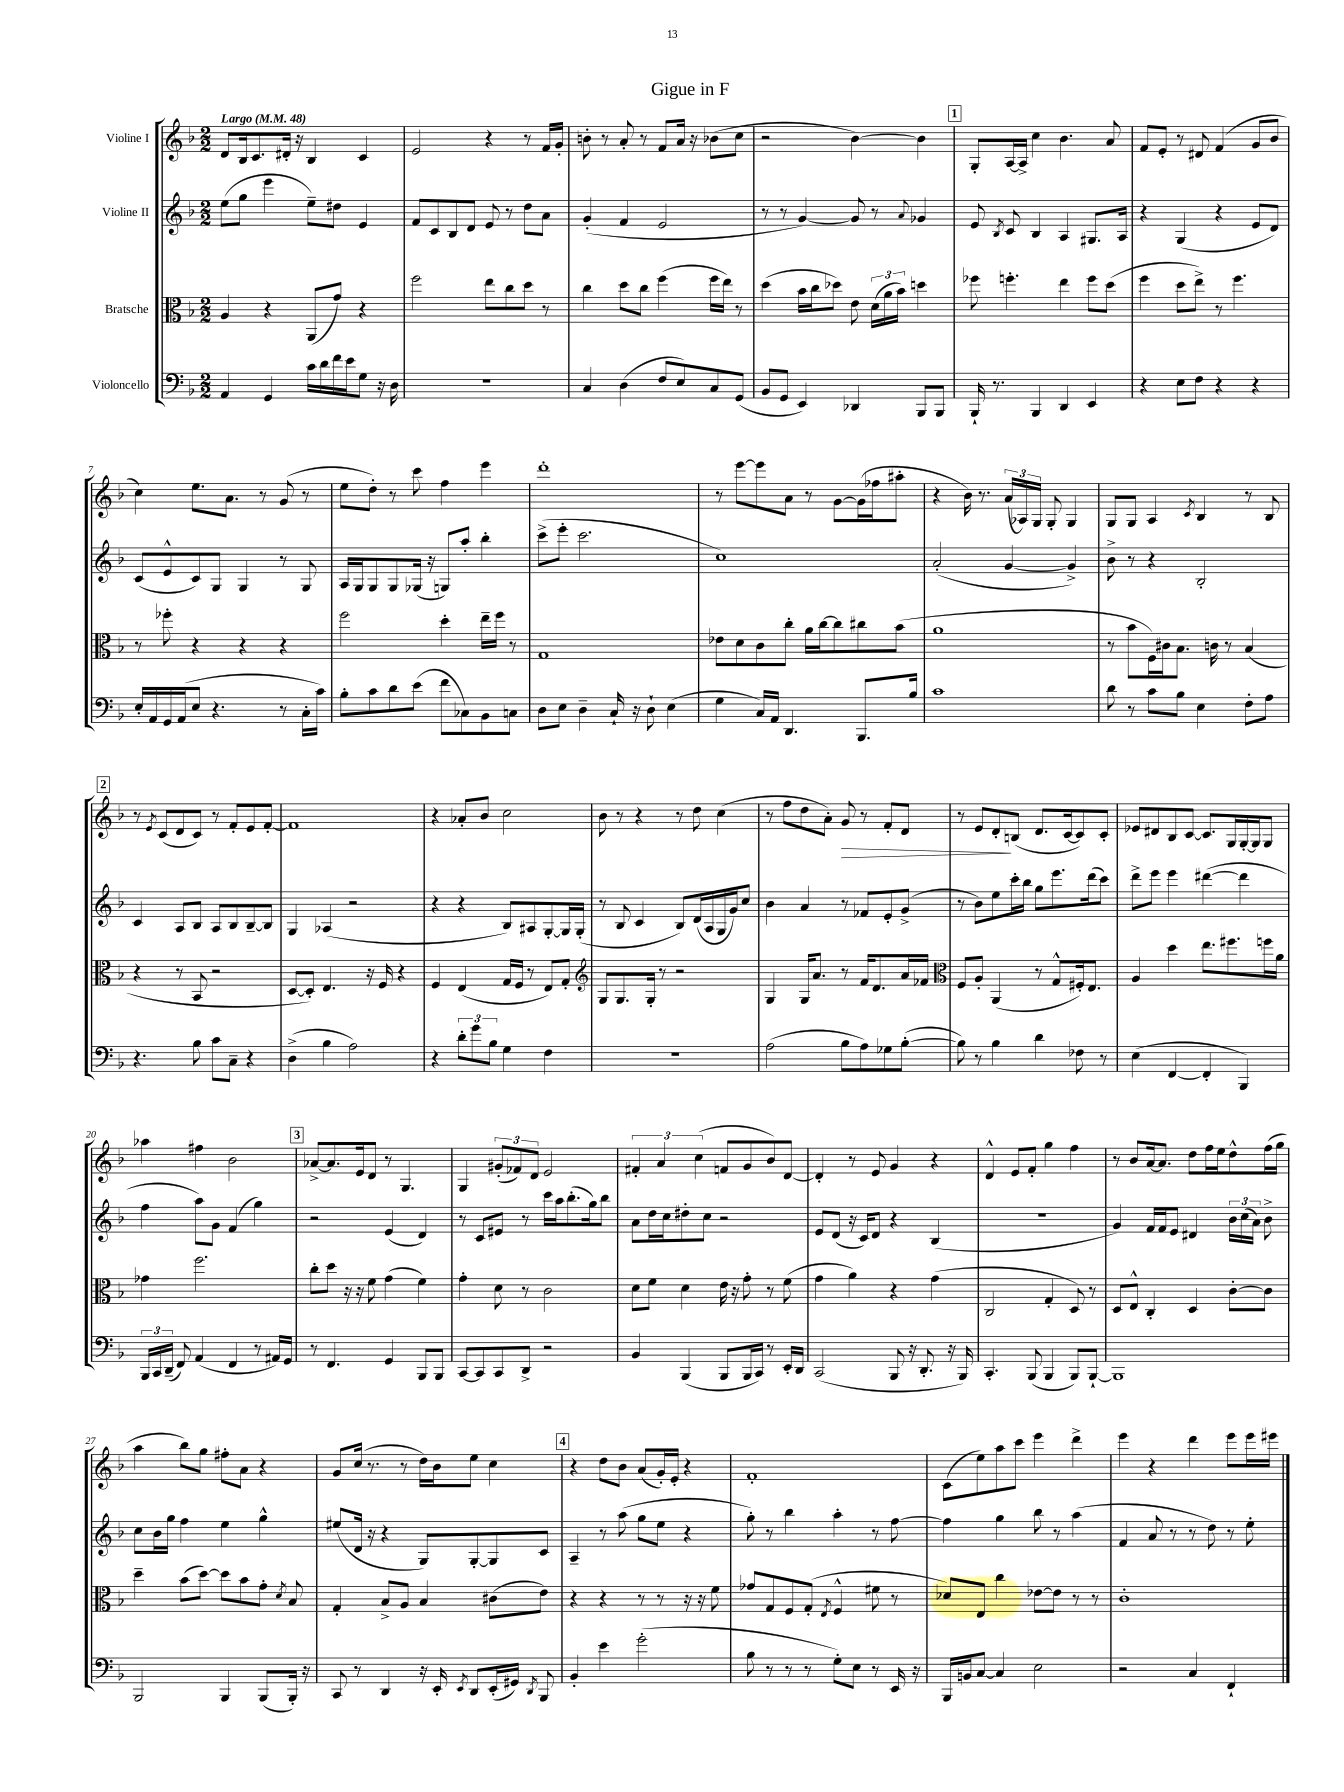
\header { title = "Gigue in F" }
<<
\new StaffGroup <<
\new Staff = "s0" \with { instrumentName = "Violine I" } {
    \clef treble \key f \major \numericTimeSignature \time 2/2 \tempo "Largo" 4 = 48
    \autoBeamOff d'8[ bes16 c'8. dis'16]-. r16 bes4 c'4 |
    e'2 r4 r8 f'16[ g'16]-. |
    b'8-. r8 a'8-. r8 f'8[ a'16] r16 bes'8[( c''8] |
    r2 bes'4~) bes'4 |
    \mark \markup { \box "1" } g8[-. a16~ a16]-> c''4 bes'4. a'8 |
    f'8[ e'8]-. r8 dis'8 f'4( g'8[ bes'8] |
    c''4) e''8.[ a'8.] r8 g'8( r8 |
    e''8[ d''8]-.) r8 c'''8 f''4 e'''4 |
    d'''1-. |
    r8 e'''8[~ e'''8 a'8] r8 g'8[~ g'16( fes''16 ais''8]-. |
    r4 bes'16) r8. \tuplet 3/2 { a'16[( aes16) g16] } g8-. g4 |
    g8[ g8] a4 \acciaccatura { c'8 } bes4 r8 bes8 |
    \mark \markup { \box "2" } r8 \acciaccatura { e'8 } c'8[( d'8 c'8]) r8 f'8[-. e'8 f'8]~-. |
    f'1 |
    r4 aes'8[-. bes'8] c''2 |
    bes'8 r8 r4 r8 d''8 c''4( |
    r8 f''8[ d''8 a'8]-.) g'8\> r8 f'8[-. d'8] |
    r8 e'8[ d'8-.\! b8]( d'8.[ c'16~ c'8) c'8]-. |
    ees'8[ dis'8 bes8 c'8]~ c'8.[ g16 g16~-. g16 g8] |
    aes''4 fis''4 bes'2 |
    \mark \markup { \box "3" } aes'8[~-> aes'8. e'16 d'8] r8 g4. |
    g4 \tuplet 3/2 { gis'8[-.( fes'8) d'8] } e'2 |
    \tuplet 3/2 { fis'4-. a'4 c''4( } f'8[ g'8 bes'8) d'8]~ |
    d'4-. r8 e'8 g'4 r4 |
    d'4-^ e'8[ f'8]-. g''4 f''4 |
    r8 bes'8[ a'16~ a'8.] d''8[ f''16 e''16 d''8-^ f''16( g''16] |
    a''4 bes''8[) g''8] fis''8[-. a'8] r4 |
    g'8[ c''16]( r8. r8 d''16[) bes'16 e''8] c''4 |
    \mark \markup { \box "4" } r4 d''8[ bes'8] a'8[( g'16-.) e'16]-. r4 |
    f'1-. |
    c'8[( e''8) a''8 c'''8] e'''4 d'''4-> |
    e'''4 r4 d'''4 e'''8[ e'''16 eis'''16] \bar "|." |
}
\new Staff = "s1" \with { instrumentName = "Violine II" } {
    \clef treble \key f \major \numericTimeSignature \time 2/2
    \autoBeamOff e''8[( g''8] e'''4 e''8[--) dis''8] e'4 |
    f'8[ c'8 bes8 d'8] e'8 r8 d''8[ a'8] |
    g'4-.( f'4 e'2 |
    r8 r8 g'4~) g'8 r8 \appoggiatura { a'8 } ges'4 |
    \mark \markup { \box "1" } e'8 \acciaccatura { bes8 } c'8 bes4 a4 gis8.[ a16] |
    r4 g4( r4 e'8[ d'8]) |
    c'8[( e'8-^ c'8) g8] g4 r8 g8 |
    a16[ g16 g8 g8 ges16]( r16 g8[) a''8]-. bes''4-. |
    c'''8[->( e'''8]-. c'''2. |
    c''1) |
    a'2-.( g'4~ g'4->) |
    bes'8-> r8 r4 bes2-. |
    \mark \markup { \box "2" } c'4 a8[ bes8] a8[ bes8 bes8~-- bes8] |
    g4 aes4( r2 |
    r4 r4 bes8[) ais8 g8~-. g16 g16]-.( |
    r8 bes8 c'4 bes8[) d'16( a16 g16 g'16) c''8] |
    bes'4 a'4 r8 fes'8[ e'8-. g'8]->( |
    r8 bes'8[) e''8 c'''16-. bes''16] g''8[ e'''8. d'''16( c'''8]) |
    d'''8[-> e'''8] e'''4 dis'''4~( dis'''4 |
    f''4 a''8[) g'8] f'4( g''4) |
    \mark \markup { \box "3" } r2 e'4( d'4) |
    r8 c'8[ eis'8] r8 c'''16[ a''16 bes''8.-.( g''16) bes''8] |
    a'8[ d''16 c''16 dis''8-. c''8] r2 |
    e'8[ d'8]( r16 c'16[) d'8] r4 bes4( |
    R1 |
    g'4) f'16[ f'16 e'8] dis'4 \tuplet 3/2 { bes'16[ c''16( a'16]) } bes'8-> |
    c''8[ bes'16 g''16] f''4 e''4 g''4-^ |
    eis''8[( d'16] r16 r4 g8[) g8~-. g8 c'8] |
    \mark \markup { \box "4" } a4-- r8 a''8( g''8[ e''8] r4 |
    g''8-.) r8 bes''4 a''4-. r8 f''8~ |
    f''4 g''4 bes''8 r8 a''4( |
    f'4 a'8 r8 r8 d''8) r8 e''8-. \bar "|." |
}
\new Staff = "s2" \with { instrumentName = "Bratsche" } {
    \clef alto \key f \major \numericTimeSignature \time 2/2
    \autoBeamOff a4 r4 a,8[( g'8]) r4 |
    f''2 e''8[ c''8 d''8] r8 |
    c''4 d''8[ c''8] f''4( f''16[ e''16]) r8 |
    d''4( bes'16[ c''16 des''8]) e'8 \tuplet 3/2 { d'16[( a'16 bes'16]) } d''4 |
    \mark \markup { \box "1" } fes''8 f''4.-. e''4 f''8[ d''8]( |
    f''4 d''8[ e''8]->) r8 f''4. |
    r8 fes''8-. r4 r4 r4 |
    f''2 d''4-. e''16[-- f''16] r8 |
    g1 |
    ees'8[ d'8 c'8 c''8]-. a'16[ c''16~ c''8 cis''8 bes'8]( |
    a'1 |
    r8 bes'8[ f16) cis'16 bes8.] c'16 r8 bes4( |
    \mark \markup { \box "2" } r4 r8 bes,8 r2 |
    d8[~ d8]-.) e4. r16 f16 r4 |
    f4 e4( g16[ f16] r8 e8[) g8]-. |
    \clef treble g8[ g8. g16]-. r8 r2 |
    g4 g16[ a'8.] r8 f'16[ d'8. a'16 fes'16] |
    \clef alto f8[ a8]-. a,4( r8 g8[-^ fis16-.) e8.] |
    a4 d''4 e''8.[ fis''8. f''16 a'16] |
    ges'4 f''2. |
    \mark \markup { \box "3" } c''8[-. d''8] r16 r16 f'8 g'4( f'4) |
    g'4-. d'8 r8 c'2 |
    d'8[ f'8] d'4 e'16 r16 g'8-. r8 f'8( |
    g'4 a'4) r4 g'4( |
    c2 g4-. d8) r8 |
    d8[ e8]-^ c4-. d4 c'8[~-. c'8] |
    d''4-- bes'8[( d''8]~) d''8[ bes'8 g'8]-. \acciaccatura { d'8 } bes8 |
    g4-. bes8[-> a8] bes4 cis'8[( e'8]) |
    \mark \markup { \box "4" } r4 r4 r8 r8 r16 r16 f'8 |
    ges'8[ g8 f8 g8]-.( \acciaccatura { e8 } f4-^ fis'8 r8 |
    des'8[) e8] c''4 ees'8[~ ees'8] r8 r8 |
    c'1-. \bar "|." |
}
\new Staff = "s3" \with { instrumentName = "Violoncello" } {
    \clef bass \key f \major \numericTimeSignature \time 2/2
    \autoBeamOff a,4 g,4 c'16[ d'16 f'16 e'16 g8] r16 d16 |
    R1 |
    c4 d4( f8[ e8) c8 g,8]( |
    bes,8[ g,8] e,4) des,4 bes,,8[ bes,,8] |
    \mark \markup { \box "1" } bes,,16-! r8. bes,,4 d,4 e,4 |
    r4 e8[ f8] r4 r4 |
    e16[-. a,16 g,16 a,16( e8] r4. r8 c16[-. c'16]) |
    bes8[-. c'8 d'8 e'8]( f'8[ ces8) bes,8 c8] |
    d8[ e8] d4-- c16-! r16 d8-! e4( |
    g4 c16[) a,16] d,4. bes,,8.[ bes16] |
    c'1 |
    d'8 r8 c'8[ bes8] e4 f8[-. a8] |
    \mark \markup { \box "2" } r4. bes8 c'8[ c8]-- r4 |
    d4->( bes4 a2) |
    r4 \tuplet 3/2 { d'8[-. g'8 bes8] } g4 f4 |
    R1 |
    a2( bes8[ a8) ges8 bes8]~-.( |
    bes8) r8 bes4 d'4 fes8 r8 |
    e4( f,4~ f,4-. bes,,4) |
    \tuplet 3/2 { bes,,16[ c,16 d,16]--( } f,8) a,4( f,4 r8 ais,16[) g,16] |
    \mark \markup { \box "3" } r8 f,4. g,4 bes,,8[ bes,,8] |
    c,8[~ c,8 c,8 d,8]-> r2 |
    bes,4 bes,,4( bes,,8[ bes,,16 c,16]) r8 e,16[-. d,16] |
    c,2( bes,,8 r16 d,8.-. r16 bes,,16) |
    c,4.-. bes,,8( bes,,4 bes,,8[) bes,,8]~-! |
    bes,,1 |
    bes,,2 bes,,4 bes,,8[( bes,,16]-.) r16 |
    c,8 r8 d,4 r16 e,16-. \acciaccatura { e,8 } d,8[ e,16-.( gis,16]) \acciaccatura { d,8 } bes,,8 |
    \mark \markup { \box "4" } bes,4-. e'4 g'2-.( |
    bes8 r8 r8 r8 g8[-.) e8] r8 e,16 r16 |
    bes,,16[ b,16 c8]~ c4 e2 |
    r2 c4 f,4-! \bar "|." |
}
>>
>>
